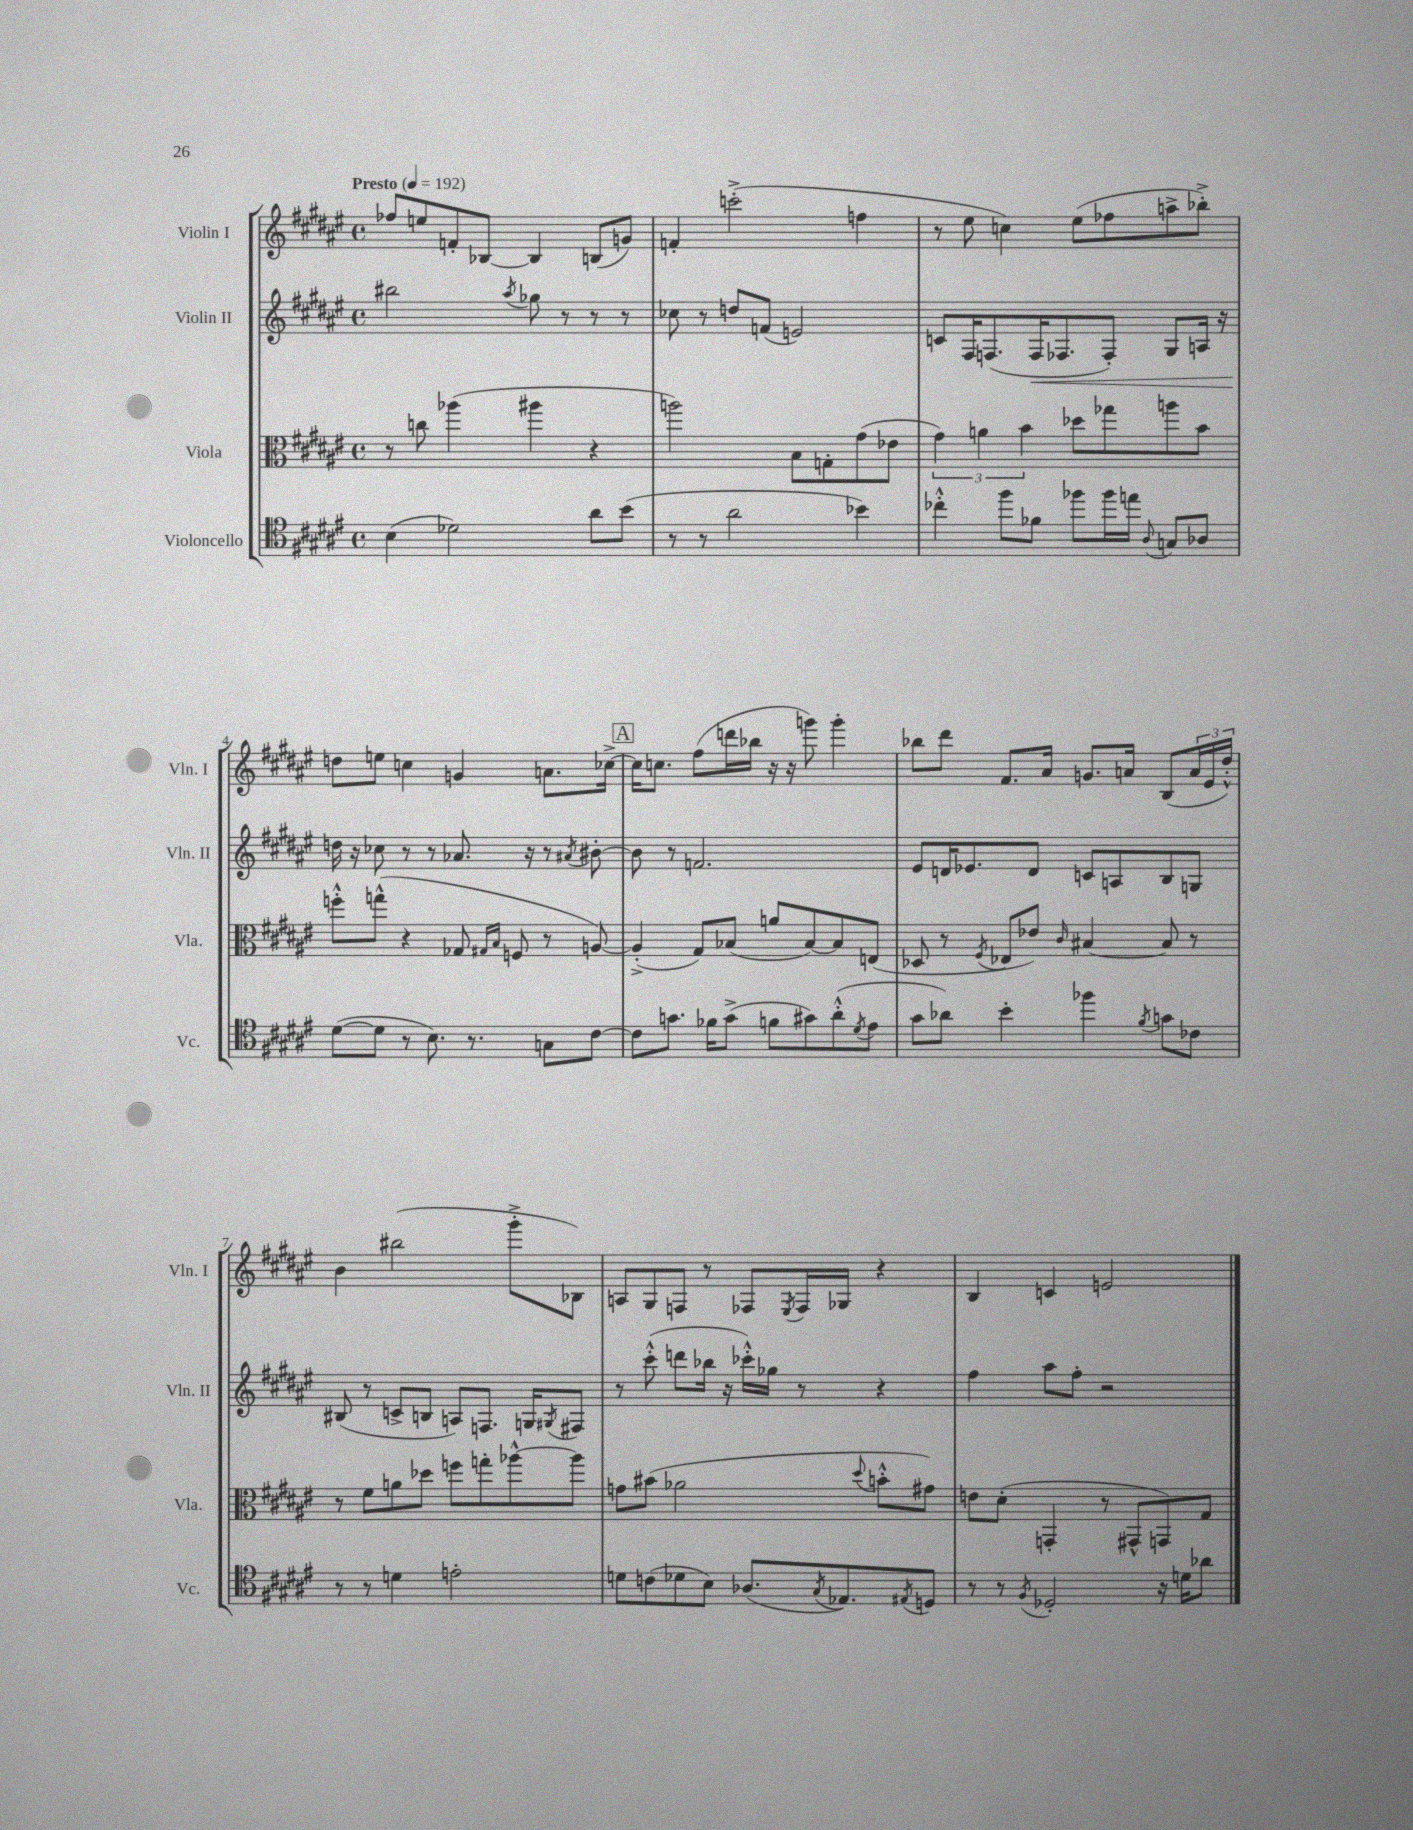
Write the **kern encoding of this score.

**kern	**kern	**kern	**kern
*staff4	*staff3	*staff2	*staff1
*clefC4	*clefC3	*clefG2	*clefG2
*k[f#c#g#d#a#e#]	*k[f#c#g#d#a#e#]	*k[f#c#g#d#a#e#]	*k[f#c#g#d#a#e#]
*M4/4	*M4/4	*M4/4	*M4/4
*met(c)	*met(c)	*met(c)	*met(c)
*MM192	*MM192	*MM192	*MM192
(4B\	8r	2bb#\	8ff-/L
.	8cc\	.	8ee/
2d-\)	(4aa-\	.	8f'/
.	.	.	[8B-/J
.	.	8qaa#/	.
.	4aa#\	8gg-\	4B-/]
.	.	8r	.
8a#\L	4r	8r	(8B/L
(8b\J	.	8r	8g/J)
=	=	=	=
8r	2aa\)	8cc-\	4f'/
8r	.	8r	.
2a#\	.	8dd/L	(2ccc'^\
.	.	(8f/J	.
.	8B\L	2e/)	.
.	8G'\	.	.
4b-\)	(8g#\	.	4ff\
.	8e-\J	.	.
=	=	=	=
4cc-'^^\	6g#\)	8c/L	8r
.	.	16F#/K	8ee#\
.	6a\	.	.
.	.	(8.F/	.
8ff#\L	.	.	4cc\)
.	6b\	.	.
8f-\J	.	16F/K	.
.	.	8.F-/	.
8ff-\L	8dd-\L	.	(8ee#\L
16ff-\L	8gg-\	8F-'/J)	8ff-\
16ee\JJ	.	.	.
8qqA#/	.	.	.
8G/L	8aa\	8G#/L	8aa^\
8A-/J	8b\J	16A/Jk	8bb-'^\J)
.	.	16r	.
=	=	=	=
([8d#\L	8ff'^^\L	16dd\	8dd\L
.	.	16r	.
8d#\]J	(8gg^^\J	8cc-\	8ee\J
8r	4r	8r	4cc\
8.B\)	.	8r	.
.	8G-/	8.a-/	4g/
8.r	.	.	.
.	16qqG#/LL	.	.
.	16qqB/JJ	.	.
.	8F/	.	.
.	.	16r	.
8G\L	8r	8r	8.a\L
.	.	8qa#/	.
[8c#\J	[8A/)	[8b#'\	.
.	.	.	[16cc-^\Jk
=	=	=	=
8c#\]L	(4A'^/]	8b#\]	16cc-\]LK
.	.	.	8.cc\J
8.g\J	.	8r	.
.	8G#/L)	2.f/	(8ff#\L
16f-\LK	.	.	.
(8g^\J	(8B-/J	.	16ddd\L
.	.	.	16bb-\JJ
8f\L	8a/L	.	16r
.	.	.	16r
8g#\)	[8B-/)	.	8ggg\)
(8a#'^^\	8B-/]	.	4ggg'\
8qd#/	.	.	.
8e#\J	(8E/J	.	.
=	=	=	=
8g#\L	8D-/	8e#/L	8bb-\L
8a-\J)	8r	16d/K	8ddd#\J
.	.	8.e-/	.
.	8qF#/	.	.
4b'\	8E-/L	.	8.f#/L
.	8e-/J)	8d/J	.
.	.	.	16a#/Jk
.	16qqc#/	.	.
4ff-\	[4B#/	8c/L	8.g/L
.	.	8A/	.
.	.	.	16a/Jk
8qf#/	.	.	.
8g\L	8B#/]	8B/	(8B/L
8c-\J	8r	8G/J	24a/L
.	.	.	24e#/
.	.	.	24dd#'^^/JJ)
=	=	=	=
8r	8r	(8B#/	4b\
8r	8f#\L	8r	.
4d\	8a\	8c^/L	(2bb#\
.	8dd-\J	8B/J	.
2e'\	8ff\L	8A/L)	.
.	8gg'\	8.F/J	.
.	[8aa-^^\	.	8ggg#'^\L
.	.	16G/LK	.
.	.	8qG#/	.
.	8aa-\]J	8F#/J	8B-\J)
=	=	=	=
8d\L	8g\L	8r	8A/L
(8c\	(8b#\J	(8ccc#'^^\	8G#/
8d-\	2a-\	8ddd\L	8F/J
8B\J)	.	16bb-\Jk	8r
.	.	16r	.
(8.A-/L	.	16ccc-'^^\LL)	8F-/L
.	.	16gg-\JJ	.
.	.	.	8qE#/
.	.	8r	16F-/L
8qG#/	.	.	.
8.E-/)	.	.	16G-/JJ
.	8qqdd#/	.	.
.	8b'^^\L	4r	4r
8qE#/	.	.	.
8D/J	8g#\J)	.	.
=	=	=	=
8r	8e\L	4ff#\	4B/
8r	(8d#'\J	.	.
8qF#/	.	.	.
2D-'/	4GG'/	8aa#\L	4c/
.	.	8ff#'\J	.
.	8r	2r	2e/
.	8GG#^^/L	.	.
16r	8GG/)	.	.
16d\LK	.	.	.
8a-\J	8G#/J	.	.
==	==	==	==
*-	*-	*-	*-
